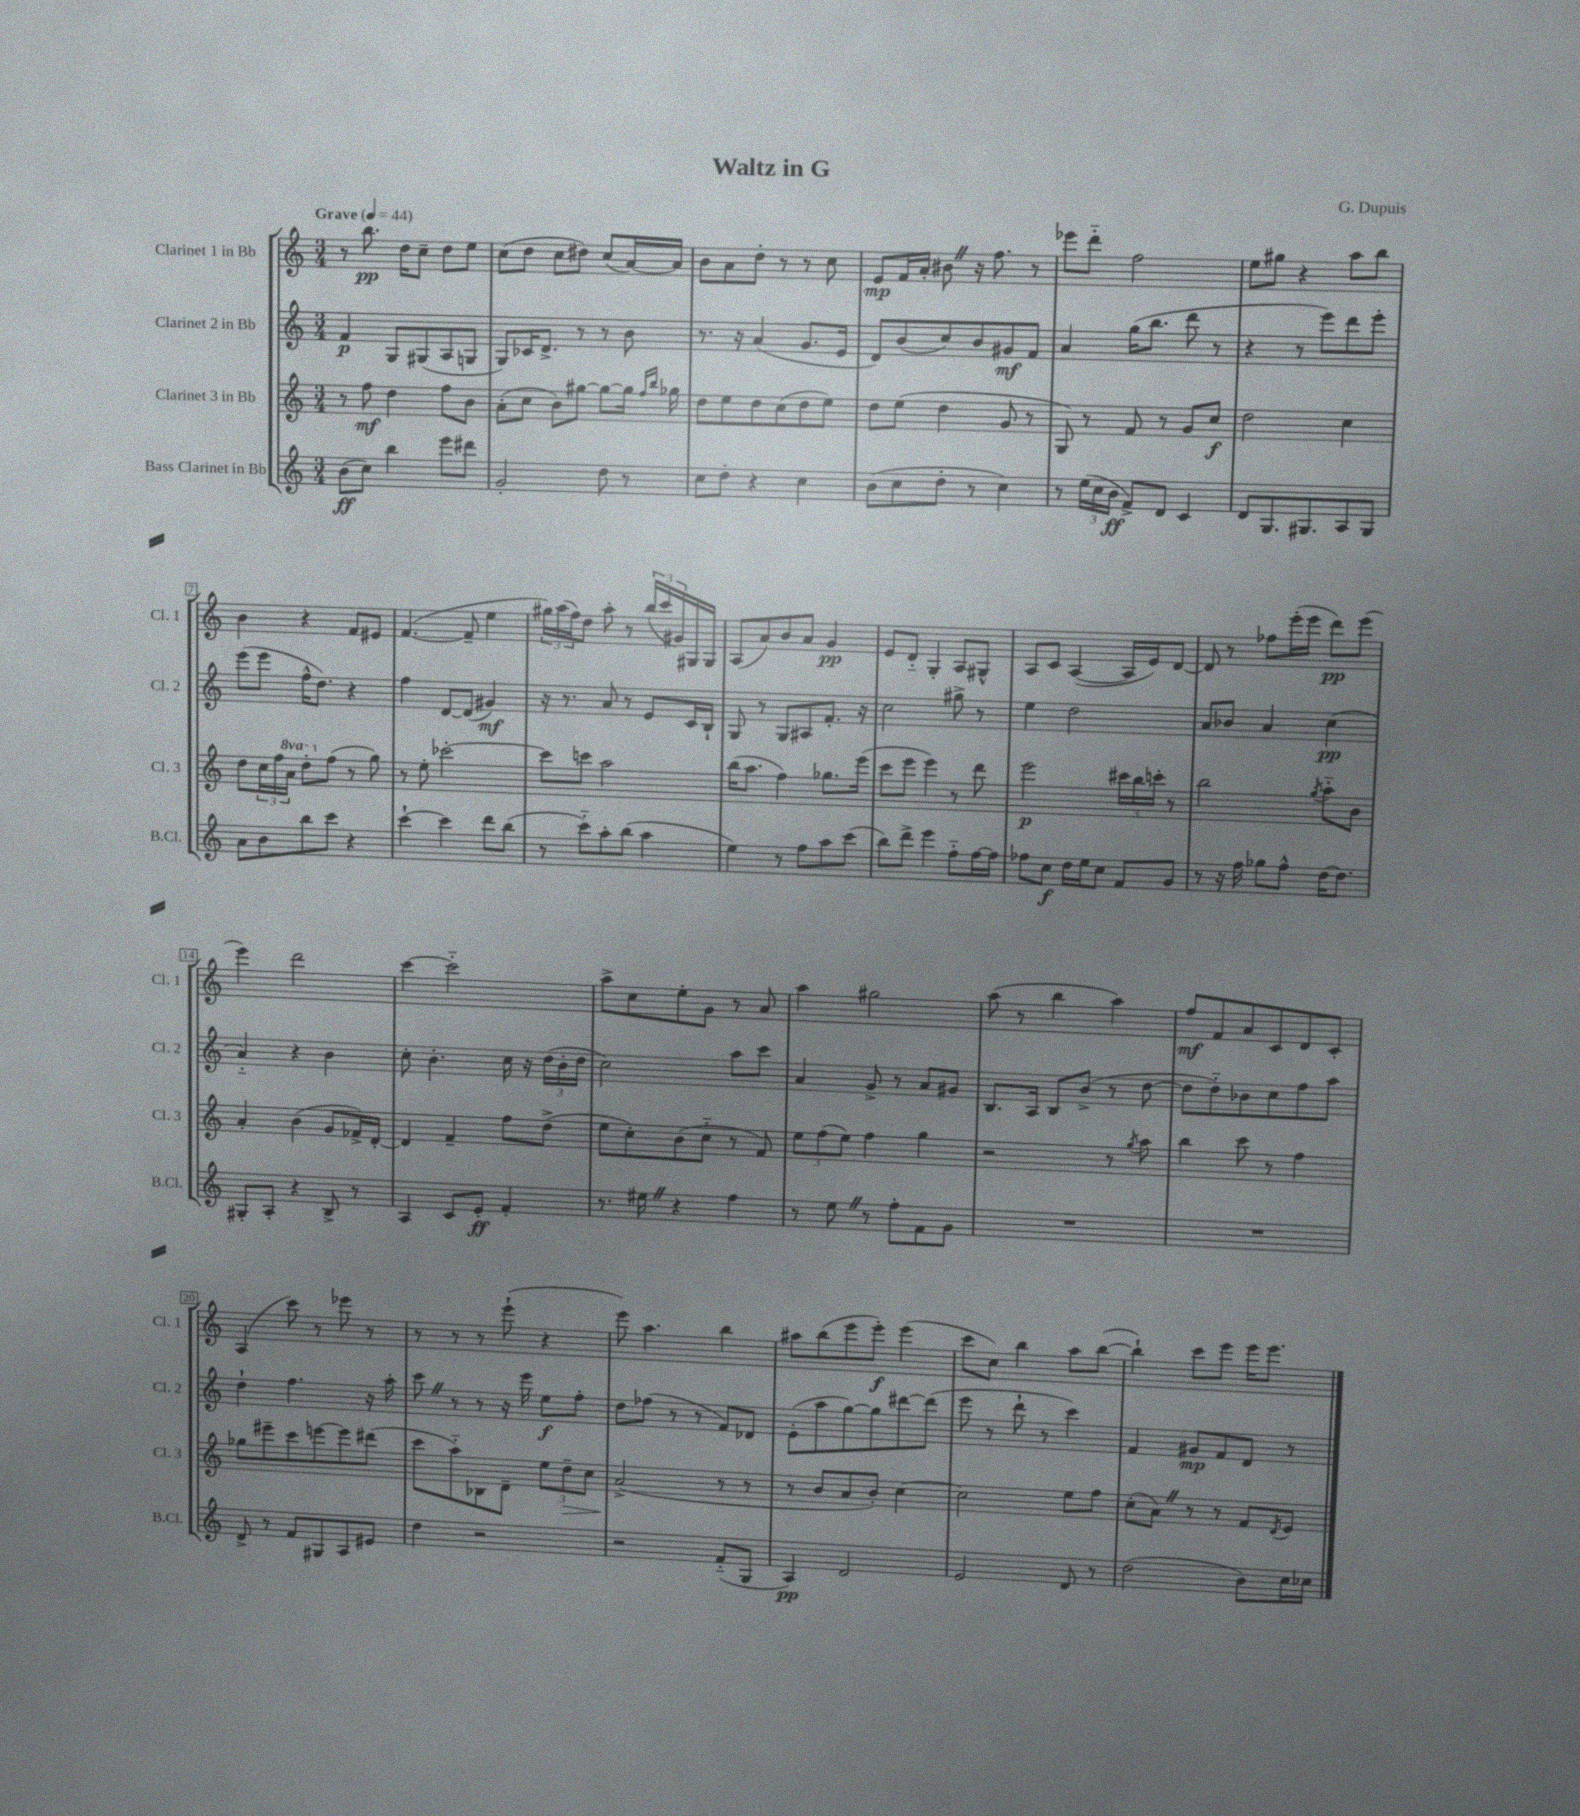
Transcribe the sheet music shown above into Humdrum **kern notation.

**kern	**dynam	**kern	**dynam	**kern	**dynam	**kern	**dynam
*part4	*part4	*part3	*part3	*part2	*part2	*part1	*part1
*staff4	*staff4	*staff3	*staff3	*staff2	*staff2	*staff1	*staff1
*I"Bass Clarinet in Bb	*	*I"Clarinet 3 in Bb	*	*I"Clarinet 2 in Bb	*	*I"Clarinet 1 in Bb	*
*I'B.Cl.	*	*I'Cl. 3	*	*I'Cl. 2	*	*I'Cl. 1	*
*clefG2	*	*clefG2	*	*clefG2	*	*clefG2	*
*k[]	*	*k[]	*	*k[]	*	*k[]	*
*M3/4	*	*M3/4	*	*M3/4	*	*M3/4	*
*MM44	*	*MM44	*	*MM44	*	*MM44	*
=1	=1	=1	=1	=1	=1	=1	=1
!	!	!	!	!	!	!LO:TX:a:B:t=Grave	!
(8b\L	ff	8r	.	4f/	p	8r	.
8cc\J)	.	8ff\	mf	.	.	8.bb\	pp
4bb\	.	4dd\	.	8G/L	.	.	.
.	.	.	.	.	.	16dd\KL	.
.	.	.	.	(8G#X/	.	8cc~\J	.
8eee\L	.	8ff\L	.	8A/	.	8dd\L	.
8ddd#X\J	.	8b\J	.	8Gn/J	.	8ee\J	.
=2	=2	=2	=2	=2	=2	=2	=2
2g'/	.	(8a'\L	.	8G/L)	.	(8cc\L	.
.	.	8cc\J	.	16c-X/K	.	8dd\J	.
.	.	.	.	8.d^/J	.	.	.
.	.	8b\L)	.	.	.	8cc\L	.
.	.	[8gg#X\J	.	8r	.	8dd#X\J)	.
8dd\	.	8gg#\L_	.	8r	.	(8cc/L	.
8r	.	16gg#\Jk]	.	8b\	.	[16a/L)	.
.	.	16qqff/LL	.	.	.	.	.
.	.	16qqbb/JJ	.	.	.	.	.
.	.	16gg-X\	.	.	.	16a/JJ]	.
=3	=3	=3	=3	=3	=3	=3	=3
8cc\L	.	8dd\L	.	8.r	.	8b\L	.
8dd'\J	.	8ee\	.	.	.	8a\	.
.	.	.	.	16r	.	.	.
4r	.	8dd\	.	(4a/	.	8dd'\J	.
.	.	(8cc\	.	.	.	8r	.
4cc\	.	8dd\	.	8.g/L	.	8r	.
.	.	8ee\J)	.	.	.	8cc\	.
.	.	.	.	16e/Jk	.	.	.
=4	=4	=4	=4	=4	=4	=4	=4
(8b\L	.	8dd\L	.	8d/L)	.	8e/L	mp
8cc\	.	(8ee\J	.	(8b/	.	16f/L	.
.	.	.	.	.	.	16a'/JJ	.
8dd'\J	.	4dd\	.	8cc/)	.	8b#XZ\	.
8r	.	.	.	8b/	.	16r	.
.	.	.	.	.	.	8.ff\	.
4cc\)	.	8g/	.	8g#X/	mf	.	.
.	.	8r	.	8f/J	.	8r	.
=5	=5	=5	=5	=5	=5	=5	=5
8r	.	8G/)	.	4a/	.	8eee-X\L	.
(24ee\LL	.	8r	.	.	.	8ddd\J	.
24cc\	.	.	.	.	.	.	.
24b\JJ	ff	.	.	.	.	.	.
8f^/L)	.	8f/	.	(16gg\KL	.	2ff\	.
.	.	.	.	8.bb\J	.	.	.
8d/J	.	8r	.	.	.	.	.
4c/	.	8g/L	.	8ddd\	.	.	.
.	.	8cc/J	f	8r	.	.	.
=6	=6	=6	=6	=6	=6	=6	=6
8d/L	.	2dd\	.	4r	.	8ee\L	.
8.G/	.	.	.	.	.	8gg#X\J	.
.	.	.	.	8r	.	4r	.
8.G#X/	.	.	.	.	.	.	.
.	.	.	.	8eee\L)	.	.	.
8A/	.	4cc\	.	8ddd\	.	8aa\L	.
8G#/J	.	.	.	8eee'\J	.	8bb\J	.
!!LO:LB:g=z
=7	=7	=7	=7	=7	=7	=7	=7
8a\L	.	8dd\L	.	(8eee\L	.	4b\	.
8b\	.	24cc\L	.	8eee\J	.	.	.
.	.	24ff\	.	.	.	.	.
*	*	*8va	*	*	*	*	*
.	.	24aa\JJ	.	.	.	.	.
8bb\	.	8ddd'\L	.	16ff^^\KL	.	4r	.
.	.	.	.	8.dd\J)	.	.	.
*	*	*X8va	*	*	*	*	*
8ccc\J	.	(8ff\J	.	.	.	.	.
4r	.	8r	.	4r	.	8f/L	.
.	.	8gg\)	.	.	.	8e#X/J	.
=8	=8	=8	=8	=8	=8	=8	=8
[4ccc`\	.	8r	.	4ff\	.	([4.f/	.
.	.	8ee'\	.	.	.	.	.
4ccc\]	.	[2ccc-X'\	.	[8d/L	.	.	.
.	.	.	.	(8d/J]	.	8f~/]	.
8ddd\L	.	.	.	4g#X/)	mf	4ee\	.
(8bb\J	.	.	.	.	.	.	.
=9	=9	=9	=9	=9	=9	=9	=9
8r	.	8ccc-\L]	.	16r	.	24gg#X\LL)	.
.	.	.	.	.	.	(24aa\	.
.	.	.	.	8.r	.	.	.
.	.	.	.	.	.	24ff\J)	.
8ccc\L)	.	8cccn\J	.	.	.	8dd\J	.
8aa'\	.	2aa\	.	8a/	.	8aa'\	.
(8bb\J	.	.	.	8r	.	8r	.
4aa\	.	.	.	8e/L	.	(24bb/LL	.
.	.	.	.	.	.	24ccc/	.
.	.	.	.	.	.	24g#X/)	.
.	.	.	.	16c/L	.	16G#X/	.
.	.	.	.	16B`/JJ	.	16G#/JJ	.
=10	=10	=10	=10	=10	=10	=10	=10
4ee\)	.	(16bb\KL	.	8G/	.	(8A/L	.
.	.	8.aa\J	.	.	.	.	.
.	.	.	.	8r	.	8a/)	.
8r	.	4ff\)	.	8G/L	.	8b/	.
8ff\L	.	.	.	8A#X/	.	8a/J	.
8aa\	.	8.gg-X\L	.	8.f'/J	.	4g/	pp
(8ccc\J	.	.	.	.	.	.	.
.	.	(16eee\Jk	.	16r	.	.	.
=11	=11	=11	=11	=11	=11	=11	=11
8bb\L)	.	8ccc\L	.	2cc\	.	8e/L	.
8ddd^\J	.	8eee\J	.	.	.	8d/J	.
4eee\	.	4eee\)	.	.	.	4G'/	.
8ff\L	.	8r	.	8gg#X^\	.	8A/L	.
[16ff\L	.	8ddd\	.	8r	.	8G#X^^/J	.
16ff\JJ]	.	.	.	.	.	.	.
=12	=12	=12	=12	=12	=12	=12	=12
8ff-X\L	.	2eee\	p	4ee\	.	8A/L	.
8cc\J	f	.	.	.	.	8c/J	.
16dd\LL	.	.	.	2dd\	.	([4A/	.
16ee\J	.	.	.	.	.	.	.
8cc\J	.	.	.	.	.	.	.
8f/L	.	24ccc#X\LL	.	.	.	16A/LL]	.
.	.	24bb\	.	.	.	.	.
.	.	.	.	.	.	16e/J)	.
.	.	24cccn'\JJ	.	.	.	.	.
8g/J	.	8r	.	.	.	[8d/J	.
=13	=13	=13	=13	=13	=13	=13	=13
8r	.	2bb\	.	8a/L	.	8d/]	.
16r	.	.	.	8b-X/J	.	8r	.
16ff\	.	.	.	.	.	.	.
8gg-X\L	.	.	.	4a/	.	8ff-X\L	.
8ff^^\J	.	.	.	.	.	(16eee'\L	.
.	.	.	.	.	.	16eee\JJ	.
.	.	8qgg/	.	.	.	.	.
[16dd\KL	.	8aa\L	.	(4cc\	pp	8ddd\L)	pp
8.dd\J]	.	.	.	.	.	.	.
.	.	8b\J	.	.	.	(8eee\J	.
!!LO:LB:g=z
=14	=14	=14	=14	=14	=14	=14	=14
8G#X'/L	.	4a'/	.	4a/)	.	4eee\)	.
8A'/J	.	.	.	.	.	.	.
4r	.	(4b\	.	4r	.	2ddd\	.
8B^/	.	8g/L	.	4b\	.	.	.
8r	.	16f-X^/L)	.	.	.	.	.
.	.	[16d'/JJ	.	.	.	.	.
=15	=15	=15	=15	=15	=15	=15	=15
4A/	.	4d/]	.	8cc'\	.	[4ccc\	.
.	.	.	.	4.b'\	.	.	.
8c/L	.	4f~/	.	.	.	2ccc\]	.
8e'/J	ff	.	.	.	.	.	.
4f'/	.	8ff\L	.	16cc\	.	.	.
.	.	.	.	16r	.	.	.
.	.	(8dd^\J	.	(24dd\LL	.	.	.
.	.	.	.	24b'\	.	.	.
.	.	.	.	24dd\JJ	.	.	.
=16	=16	=16	=16	=16	=16	=16	=16
8.r	.	8ee\L	.	2cc\)	.	8aa^\L	.
.	.	8cc'\)	.	.	.	8cc\	.
16ee#XZ\	.	.	.	.	.	.	.
4r	.	(8b\	.	.	.	8ee'\	.
.	.	8cc\J	.	.	.	8g\J	.
4ff\	.	8r	.	8aa\L	.	8r	.
.	.	8f/)	.	8ccc\J	.	8a/	.
=17	=17	=17	=17	=17	=17	=17	=17
8r	.	12ee\L	.	4a/	.	4aa\	.
.	.	(12ff\	.	.	.	.	.
8eeZ\	.	.	.	.	.	.	.
.	.	12ee\J)	.	.	.	.	.
8r	.	4ff\	.	8g^/	.	2gg#X\	.
8ff'\L	.	.	.	8r	.	.	.
8f\	.	4gg\	.	8a/L	.	.	.
8g\J	.	.	.	8g#X/J	.	.	.
=18	=18	=18	=18	=18	=18	=18	=18
2.r	.	2r	.	8.B/L	.	(8aa\	.
.	.	.	.	.	.	8r	.
.	.	.	.	16A/Jk	.	.	.
.	.	.	.	8B/L	.	4bb\	.
.	.	.	.	(8b^/J	.	.	.
.	.	8r	.	8r	.	4aa\)	.
.	.	8qgg/	.	.	.	.	.
.	.	8aa\	.	[8dd\	.	.	.
=19	=19	=19	=19	=19	=19	=19	=19
2.r	.	4bb\	.	8dd\L]	.	8ff/L	mf
.	.	.	.	8dd\)	.	8f/	.
.	.	8ccc\	.	8b-X\	.	8a/	.
.	.	8r	.	8cc\	.	8c/	.
.	.	4ff\	.	8ff\	.	8d/	.
.	.	.	.	8aa\J	.	8c'/J	.
!!LO:LB:g=z
=20	=20	=20	=20	=20	=20	=20	=20
8d^/	.	8gg-X\L	.	4dd`\	.	(4A/	.
8r	.	8eee#X~\	.	.	.	.	.
8f/L	.	8ccc\	.	4.ff\	.	8ccc\)	.
8G#X/	.	[8eeen\	.	.	.	8r	.
8A/	.	8eee\]	.	.	.	8eee-X\	.
8e#X/J	.	(8ddd#X\J	.	16r	.	8r	.
.	.	.	.	16aa'\	.	.	.
=21	=21	=21	=21	=21	=21	=21	=21
4dd\	.	8ccc\L	.	8cccZ\	.	8r	.
.	.	8aa\)	.	8r	.	8r	.
2r	.	8B-X\	.	8r	.	8r	.
.	.	8d~\J	.	16r	.	(8eee`\	.
.	.	.	.	16eee\	.	.	.
.	.	12ee\L	.	8ee\L	f	4r	.
!	!	!	!LO:HP:b	!	!	!	!
.	.	12dd~\	>	.	.	.	.
.	.	.	.	8ff'\J	.	.	.
.	.	12cc\J	.	.	.	.	.
=22	=22	=22	=22	=22	=22	=22	=22
2r	.	(2a^/	.	8dd\L	.	8eee\)	.
.	.	.	.	(8ff-X\J	.	4.aa\	.
.	.	.	.	8r	.	.	.
.	.	.	.	8r	.	.	.
(8f/L	.	8r	]	8f/L)	.	4bb\	.
8G/J	.	8r	.	8d-X/J	.	.	.
=23	=23	=23	=23	=23	=23	=23	=23
4A/)	pp	8r	.	(8e'\L	.	8aa#X\L	.
.	.	8b/L	.	8aa\	.	(8bb\	.
2d/	.	8a/	.	[8gg\)	.	8eee\	.
.	.	8b'/J)	.	8gg\]	.	8eee'\J)	f
.	.	[4cc\	.	[8ddd#X\	.	(4eee\	.
.	.	.	.	(8ddd#\J]	.	.	.
=24	=24	=24	=24	=24	=24	=24	=24
2e/	.	2cc\]	.	8eee\	.	8ccc\L	.
.	.	.	.	8r	.	8cc\J)	.
.	.	.	.	8ddd`\	.	4bb\	.
.	.	.	.	8r	.	.	.
8d/	.	8ee\L	.	4ccc\)	.	8aa\L	.
8r	.	8ff\J	.	.	.	([8bb\J	.
=25	=25	=25	=25	=25	=25	=25	=25
(2dd\	.	(8cc'\L	.	4f/	.	4bb`\])	.
.	.	8aZ\J)	.	.	.	.	.
.	.	8r	.	8g#X/L	mp	8ccc\L	.
.	.	8r	.	8f/	.	8eee\J	.
8b\L)	.	8f/L	.	8d/J	.	16eee\KL	.
.	.	.	.	.	.	8.eee\J	.
.	.	8qd/	.	.	.	.	.
16cc\L	.	8e/J	.	8r	.	.	.
16cc-X\JJ	.	.	.	.	.	.	.
==	==	==	==	==	==	==	==
*-	*-	*-	*-	*-	*-	*-	*-
